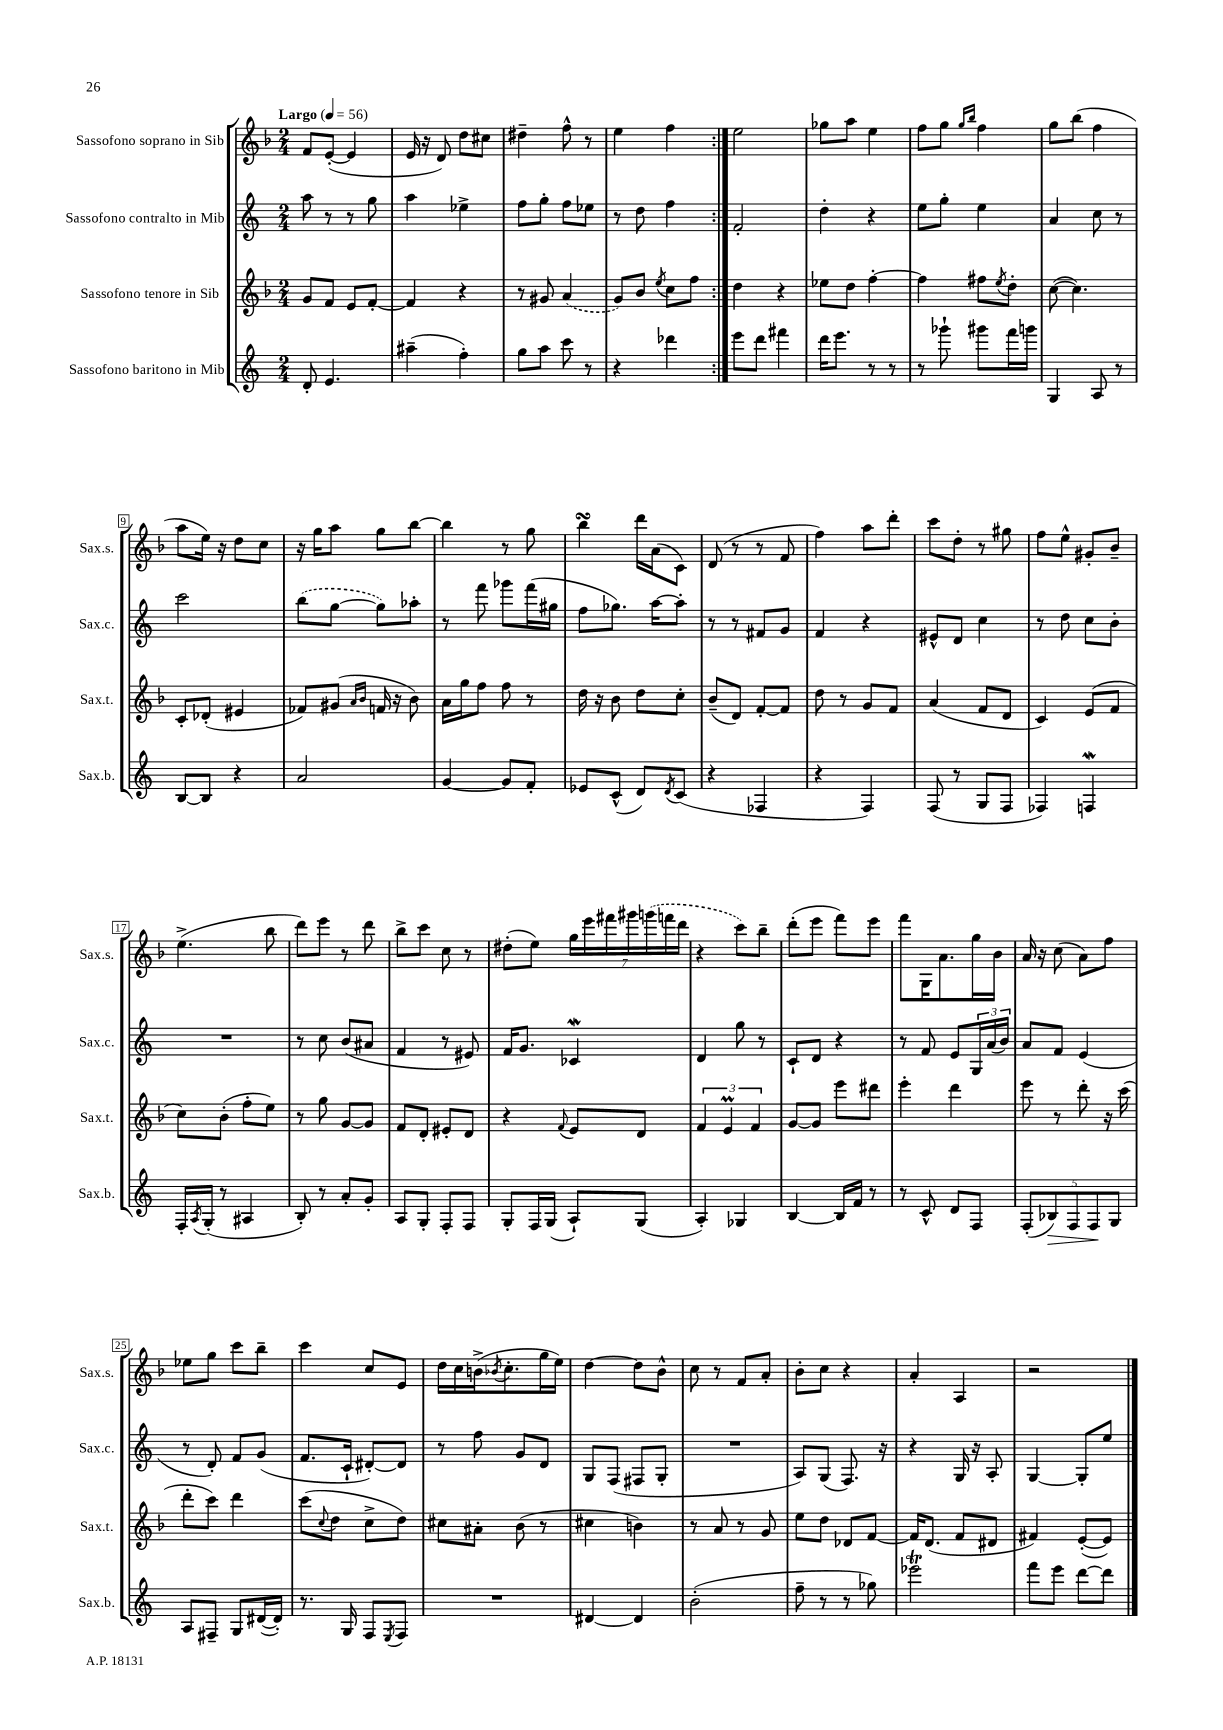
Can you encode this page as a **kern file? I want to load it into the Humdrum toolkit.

**kern	**kern	**kern	**kern
*staff4	*staff3	*staff2	*staff1
*clefG2	*clefG2	*clefG2	*clefG2
*k[]	*k[b-]	*k[]	*k[b-]
*M2/4	*M2/4	*M2/4	*M2/4
*MM56	*MM56	*MM56	*MM56
8d'	8g	8aa	8f
4.e	8f	8r	([8e'
.	8e	8r	4e]
.	[8f'	8gg	.
=	=	=	=
(4aa#~	4f]	4aa	16e
.	.	.	16r
.	.	.	8d)
4ff')	4r	4ee-^	8dd
.	.	.	8cc#
=	=	=	=
8gg	8r	8ff	4dd#~
8aa	8g#	8gg'	.
8ccc	(4a	8ff	8ff^^
8r	.	8ee-	8r
=	=	=	=
4r	8g)	8r	4ee
.	8b-	8dd	.
.	8qee	.	.
4ddd-	8cc	4ff	4ff
.	8ff	.	.
=:|!	=:|!	=:|!	=:|!
8eee	4dd	2f'	2ee
8ddd	.	.	.
4fff#	4r	.	.
=	=	=	=
16ddd	8ee-	4dd'	8gg-
8.eee	.	.	.
.	8dd	.	8aa
8r	[4ff'	4r	4ee
8r	.	.	.
=	=	=	=
8r	4ff]	8ee	8ff
8ggg-`	.	8gg'	8gg
.	.	.	16qqgg
.	.	.	16qqbb-
8ggg#	8ff#	4ee	4ff
.	8qee	.	.
16fff	8dd'	.	.
16ggg	.	.	.
=	=	=	=
4G	([8cc	4a	8gg
.	4.cc])	.	(8bb-
8A	.	8cc	4ff
8r	.	8r	.
=	=	=	=
[8B	8c'	2ccc	8aa
8B]	(8d-'	.	16ee)
.	.	.	16r
4r	4e#	.	8dd
.	.	.	8cc
=	=	=	=
2a	8f-)	(8bb	16r
.	.	.	16gg
.	(8g#	[8gg	8aa
.	16qqa	.	.
.	16qqb-	.	.
.	16f	8gg])	8gg
.	16r	.	.
.	8b-)	8aa-'	[8bb-
=	=	=	=
[4g	16a	8r	4bb-]
.	16gg	.	.
.	8ff	8fff	.
8g]	8ff	8ggg-	8r
8f'	8r	(16fff	8gg
.	.	16gg#	.
=	=	=	=
8e-	16dd	8ff	4bb-
.	16r	.	.
(8c^^	8b-	8.gg-)	.
8d)	8dd	.	16ddd
.	.	[16aa	(16a
8qd	.	.	.
(8c	8cc'	8aa']	8c)
=	=	=	=
4r	(8b-~	8r	(8d
.	8d)	8r	8r
4F-	[8f'	8f#	8r
.	8f]	8g	8f
=	=	=	=
4r	8dd	4f	4ff)
.	8r	.	.
4F)	8g	4r	8aa
.	8f	.	8ddd'
=	=	=	=
(8F	(4a	8e#^^	8ccc
8r	.	8d	8dd'
8G	8f	4cc	8r
8F	8d	.	8gg#
=	=	=	=
4F-)	4c)	8r	8ff
.	.	8dd	8ee^^
4F	(8e	8cc	8g#'
.	8f	8b'	8b-~
=	=	=	=
16F'	8cc)	2r	(4.ee^
8qA	.	.	.
(16G'	.	.	.
8r	(8b-'	.	.
4A#	8ff'	.	.
.	8ee)	.	8bb-
=	=	=	=
8B')	8r	8r	8ddd)
8r	8gg	8cc	8eee
8a'	[8g	(8b	8r
8g'	8g]	8a#	8ddd
=	=	=	=
8A	8f	4f	8bb-^
8G'	8d'	.	8ccc
8F'	8e#'	8r	8cc
8F	8d	8e#)	8r
=	=	=	=
8G'	4r	16f	(8dd#'
.	.	8.g	.
16F	.	.	8ee)
(16G	.	.	.
.	8qqf	.	.
8A`)	8e	4c-	28gg
.	.	.	28eee
.	.	.	28fff#
.	.	.	28ggg#
(8G	8d	.	.
.	.	.	(28ggg
.	.	.	28fff
.	.	.	28ddd
=	=	=	=
4A')	6f	4d	4r
.	6e	.	.
4G-	.	8gg	8ccc)
.	6f	.	.
.	.	8r	8bb-~
=	=	=	=
[4B	[8g	8c`	(8ddd'
.	8g]	8d	8eee
16B]	8eee	4r	8fff)
16f	.	.	.
8r	8ddd#	.	8eee
=	=	=	=
8r	4eee'	8r	8fff
8c^^	.	8f	16G
.	.	.	8.a
8d	4ddd	8e	.
8F	.	24G	16gg
.	.	(24a	.
.	.	.	16b-
.	.	24b)	.
=	=	=	=
(10F'	8eee	8a	16a
.	.	.	16r
10B-)	.	.	.
.	8r	8f	(8cc
10F	.	.	.
.	8ddd'	(4e	8a)
10F	.	.	.
.	16r	.	8ff
10G	.	.	.
.	(16ccc	.	.
=	=	=	=
8A	8ddd'	8r	8ee-
8F#~	8ccc)	8d')	8gg
8G	4ddd	8f	8ccc
([16d#	.	(8g	8bb-~
16d#'])	.	.	.
=	=	=	=
8.r	(8ccc	8.f	4ccc
.	8qqcc	.	.
.	8dd	.	.
16G	.	16c`	.
8F	8cc^	[8d#')	8cc
8qE	.	.	.
8F	8dd)	8d#]	8e
=	=	=	=
2r	8cc#	8r	16dd
.	.	.	16cc
.	8a#'	8ff	(16b^
.	.	.	8qb-
.	.	.	8.cc'
.	(8b-	8g	.
.	8r	8d	16gg
.	.	.	16ee)
=	=	=	=
[4d#	4cc#	8G	[4dd
.	.	(8F	.
4d#]	4b)	8F#	8dd]
.	.	8G'	8b-^^
=	=	=	=
(2b'	8r	2r	8cc
.	8a	.	8r
.	8r	.	8f
.	8g	.	8a'
=	=	=	=
8ff~	8ee	8A)	8b-'
8r	8dd	(8G	8cc
8r	8d-	8.F)	4r
8gg-)	[8f	.	.
.	.	16r	.
=	=	=	=
2eee-	16f]	4r	4a'
.	(8.d	.	.
.	8f	16G	4A
.	.	16r	.
.	8d#	8A'	.
=	=	=	=
8fff	4f#)	[4G	2r
8eee	.	.	.
[8ddd	([8e'	8G']	.
8ddd]	8e])	8ee	.
==	==	==	==
*-	*-	*-	*-
